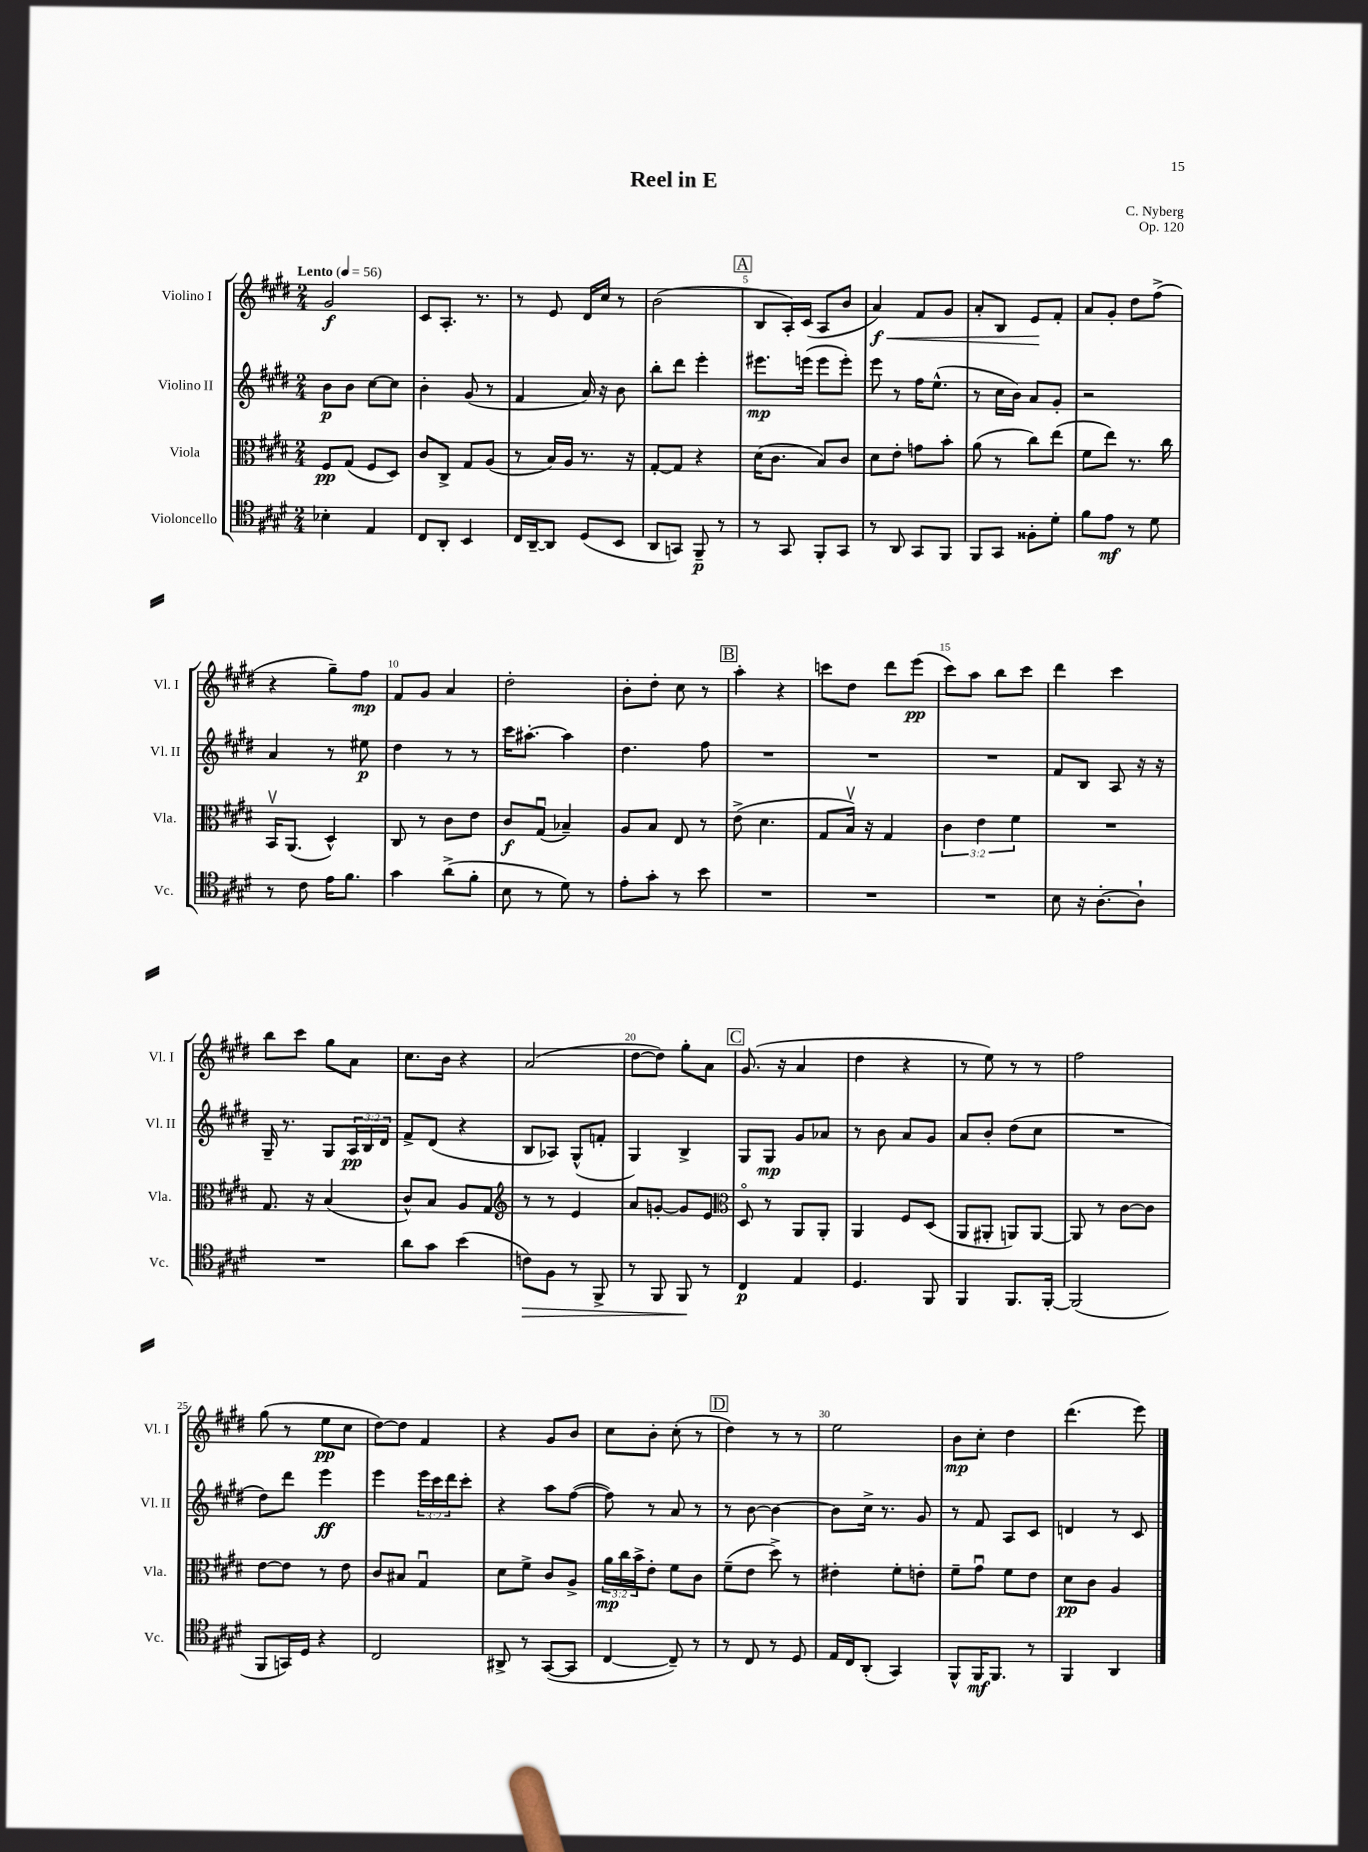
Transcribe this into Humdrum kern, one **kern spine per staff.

**kern	**kern	**kern	**kern
*staff4	*staff3	*staff2	*staff1
*clefC4	*clefC3	*clefG2	*clefG2
*k[f#c#g#d#]	*k[f#c#g#d#]	*k[f#c#g#d#]	*k[f#c#g#d#]
*M2/4	*M2/4	*M2/4	*M2/4
*MM56	*MM56	*MM56	*MM56
4B-'\	8F#/L	8b\L	2g#/
.	(8G#/J	8b\J	.
4E/	8F#/L	[8cc#\L	.
.	8D#/J)	8cc#\]J	.
=	=	=	=
8C#/L	8c#/L	4b'\	8c#/L
8AA'/J	8C#^/J	.	8.A'/J
4BB/	8G#/L	(8g#/	.
.	.	.	8.r
.	(8A/J	8r	.
=	=	=	=
16C#/LL	8r	4f#/	8r
[16AA~/J	.	.	.
8AA/]J	16B/LL)	.	8e/
.	16A/JJ	.	.
(8D#/L	8.r	16a/)	16d#/LL
.	.	16r	16cc#/JJ
8BB/J	.	8b\	8r
.	16r	.	.
=	=	=	=
8AA/L	[8G#'/L	8bb'\L	(2b\
8GG/J)	8G#/]J	8ddd#\J	.
8FF#~/	4r	4eee'\	.
8r	.	.	.
=	=	=	=
8r	(16d#\LK	8.eee#\L	8B/L
.	8.c#\J	.	.
8GG#/	.	.	16A'/L)
.	.	(16eee\Jk	(16c#/JJ
8FF#'/L	8B/L)	8eee\L	8A/L
8GG#/J	8c#/J	8eee'\J)	8b/J
=	=	=	=
8r	8d#\L	8eee\	4a/)
8AA/	8e'\J	8r	.
8GG#/L	8g\L	16ff#\LK	8f#/L
.	.	(8.ee^^\J	.
8FF#/J	8b'\J	.	8g#/J
=	=	=	=
8FF#/L	(8a\	8r	8a'/L
8GG#/J	8r	16cc#\LL	8B/J
.	.	16b\JJ)	.
8F##'\L	8cc#\L)	8a/L	8e/L
8d#'\J	(8ee\J	8g#'/J	8f#'/J
=	=	=	=
8f#\L	8f#\L	2r	8a/L
8e\J	8ee\J)	.	8g#'/J
8r	8.r	.	8dd#\L
8d#\	.	.	(8ff#^\J
.	16cc#\	.	.
=	=	=	=
8r	16BBv/LK	4a/	4r
.	(8.AA/J	.	.
8c#\	.	.	.
16e\LK	4D#^^/)	8r	8gg#~\L)
8.f#\J	.	.	.
.	.	8ee#\	8ff#\J
=	=	=	=
4g#\	8C#/	4dd#\	8f#/L
.	8r	.	8g#/J
(8a^\L	8c#\L	8r	4a/
8f#'\J	8e\J	8r	.
=	=	=	=
8B\	8c#/L	16ccc#\LK	2dd#'\
.	.	[8.aa#'\J	.
8r	(8G#u/J	.	.
8d#\)	4B-~/)	4aa#\]	.
8r	.	.	.
=	=	=	=
8e'\L	8A/L	4.dd#\	8b'\L
8g#'\J	8B/J	.	8dd#'\J
8r	8E/	.	8cc#\
8b\	8r	8ff#\	8r
=	=	=	=
2r	(8e^\	2r	4aa'\
.	4.d#\	.	.
.	.	.	4r
=	=	=	=
2r	8G#/L	2r	8ccc\L
.	16Bv/Jk)	.	8dd#\J
.	16r	.	.
.	4G#/	.	8ddd#\L
.	.	.	(8eee\J
=	=	=	=
2r	6c#\	2r	8ccc#\L)
.	.	.	8aa\J
.	6e\	.	.
.	.	.	8bb\L
.	6f#\	.	.
.	.	.	8ccc#\J
=	=	=	=
8B\	2r	8f#/L	4ddd#\
16r	.	8B/J	.
[8.A'\L	.	.	.
.	.	8A/	4ccc#\
8A`\]J	.	16r	.
.	.	16r	.
=	=	=	=
2r	8.G#/	16G#~/	8bb\L
.	.	8.r	.
.	.	.	8ccc#\J
.	16r	.	.
.	(4B/	8G#/L	8gg#\L
.	.	24A/L	8a\J
.	.	24B/	.
.	.	24d#/JJ	.
=	=	=	=
8a\L	8c#^^/L)	8f#^/L	8.cc#\L
8g#\J	8B/J	(8d#/J	.
.	.	.	16b\Jk
(4b\	8A/L	4r	4r
.	8G#/J	.	.
=	=	=	=
*	*clefG2	*	*
8c\L)	8r	8B/L	(2a/
8F#\J	8r	8A-/J)	.
8r	4e/	(8G#^^/L	.
8FF#^/	.	8f'/J	.
=	=	=	=
8r	8a/L	4G#/)	[8dd#\L
8FF#/	[8g'/J	.	8dd#\]J)
8FF#/	8g/]L	4B^/	8gg#'\L
8r	8e/J	.	8a\J
=	=	=	=
*	*clefC3	*	*
4C#/	8D#o/	8G#/L	(8.g#/
.	8r	8G#/J	.
.	.	.	16r
4E/	8AA/L	8g#/L	4a/
.	8AA'/J	8a-/J	.
=	=	=	=
4.D#/	4AA/	8r	4dd#\
.	.	8b\	.
.	8F#/L	8a/L	4r
8FF#/	(8D#/J	8g#/J	.
=	=	=	=
4FF#/	8AA/L	8a/L	8r
.	8AA#'/J	8b'/J	8ee\)
8.FF#/L	8AA/L)	(8dd#\L	8r
.	[8AA/J	8cc#\J	8r
[16FF#'/Jk	.	.	.
=	=	=	=
(2FF#/]	8AA/]	2r	2ff#\
.	8r	.	.
.	[8c#\L	.	.
.	8c#\]J	.	.
=	=	=	=
8FF#/L	[8e\L	8dd#\L)	(8gg#\
16GG/L)	8e\]J	8ddd#\J	8r
16D#/JJ	.	.	.
4r	8r	4eee\	8ee\L
.	8e\	.	8cc#\J
=	=	=	=
2C#/	8c#/L	4eee\	[8dd#\L)
.	8B#/J	.	8dd#\]J
.	4G#u/	24eee\LL	4f#/
.	.	24ccc#\	.
.	.	24ddd#\J	.
.	.	8ccc#'\J	.
=	=	=	=
8AA#^/	8d#\L	4r	4r
8r	8f#^\J	.	.
([8GG#/L	8c#/L	8aa\L	8g#/L
8GG#/]J	8A^/J	([8ff#\J	8b/J
=	=	=	=
[4C#/	24a\LL	8ff#\])	8cc#\L
.	24cc#\	.	.
.	24b^\J	.	.
.	8e'\J	8r	8b'\J
8C#~/])	8f#\L	8a/	(8cc#'\
8r	8c#\J	8r	8r
=	=	=	=
8r	(8f#~\L	8r	4dd#\)
8C#/	8e\J	[8b\	.
8r	8dd#^\)	4b\_	8r
8D#/	8r	.	8r
=	=	=	=
16E/LL	4e#'\	8b\]L	2ee\
16C#/J	.	.	.
(8AA'/J	.	16cc#^\Jk	.
.	.	8.r	.
4GG#/)	8f#'\L	.	.
.	8e'\J	8g#/	.
=	=	=	=
8FF#^^/L	8f#~\L	8r	8b\L
16FF#/K	8g#u\J	8f#/	8cc#'\J
8.FF#/J	.	.	.
.	8f#\L	8A/L	4dd#\
8r	8e\J	8c#/J	.
=	=	=	=
4FF#/	8d#\L	4d/	(4.ddd#\
.	8c#\J	.	.
4AA/	4A/	8r	.
.	.	8c#/	8eee\)
==	==	==	==
*-	*-	*-	*-
